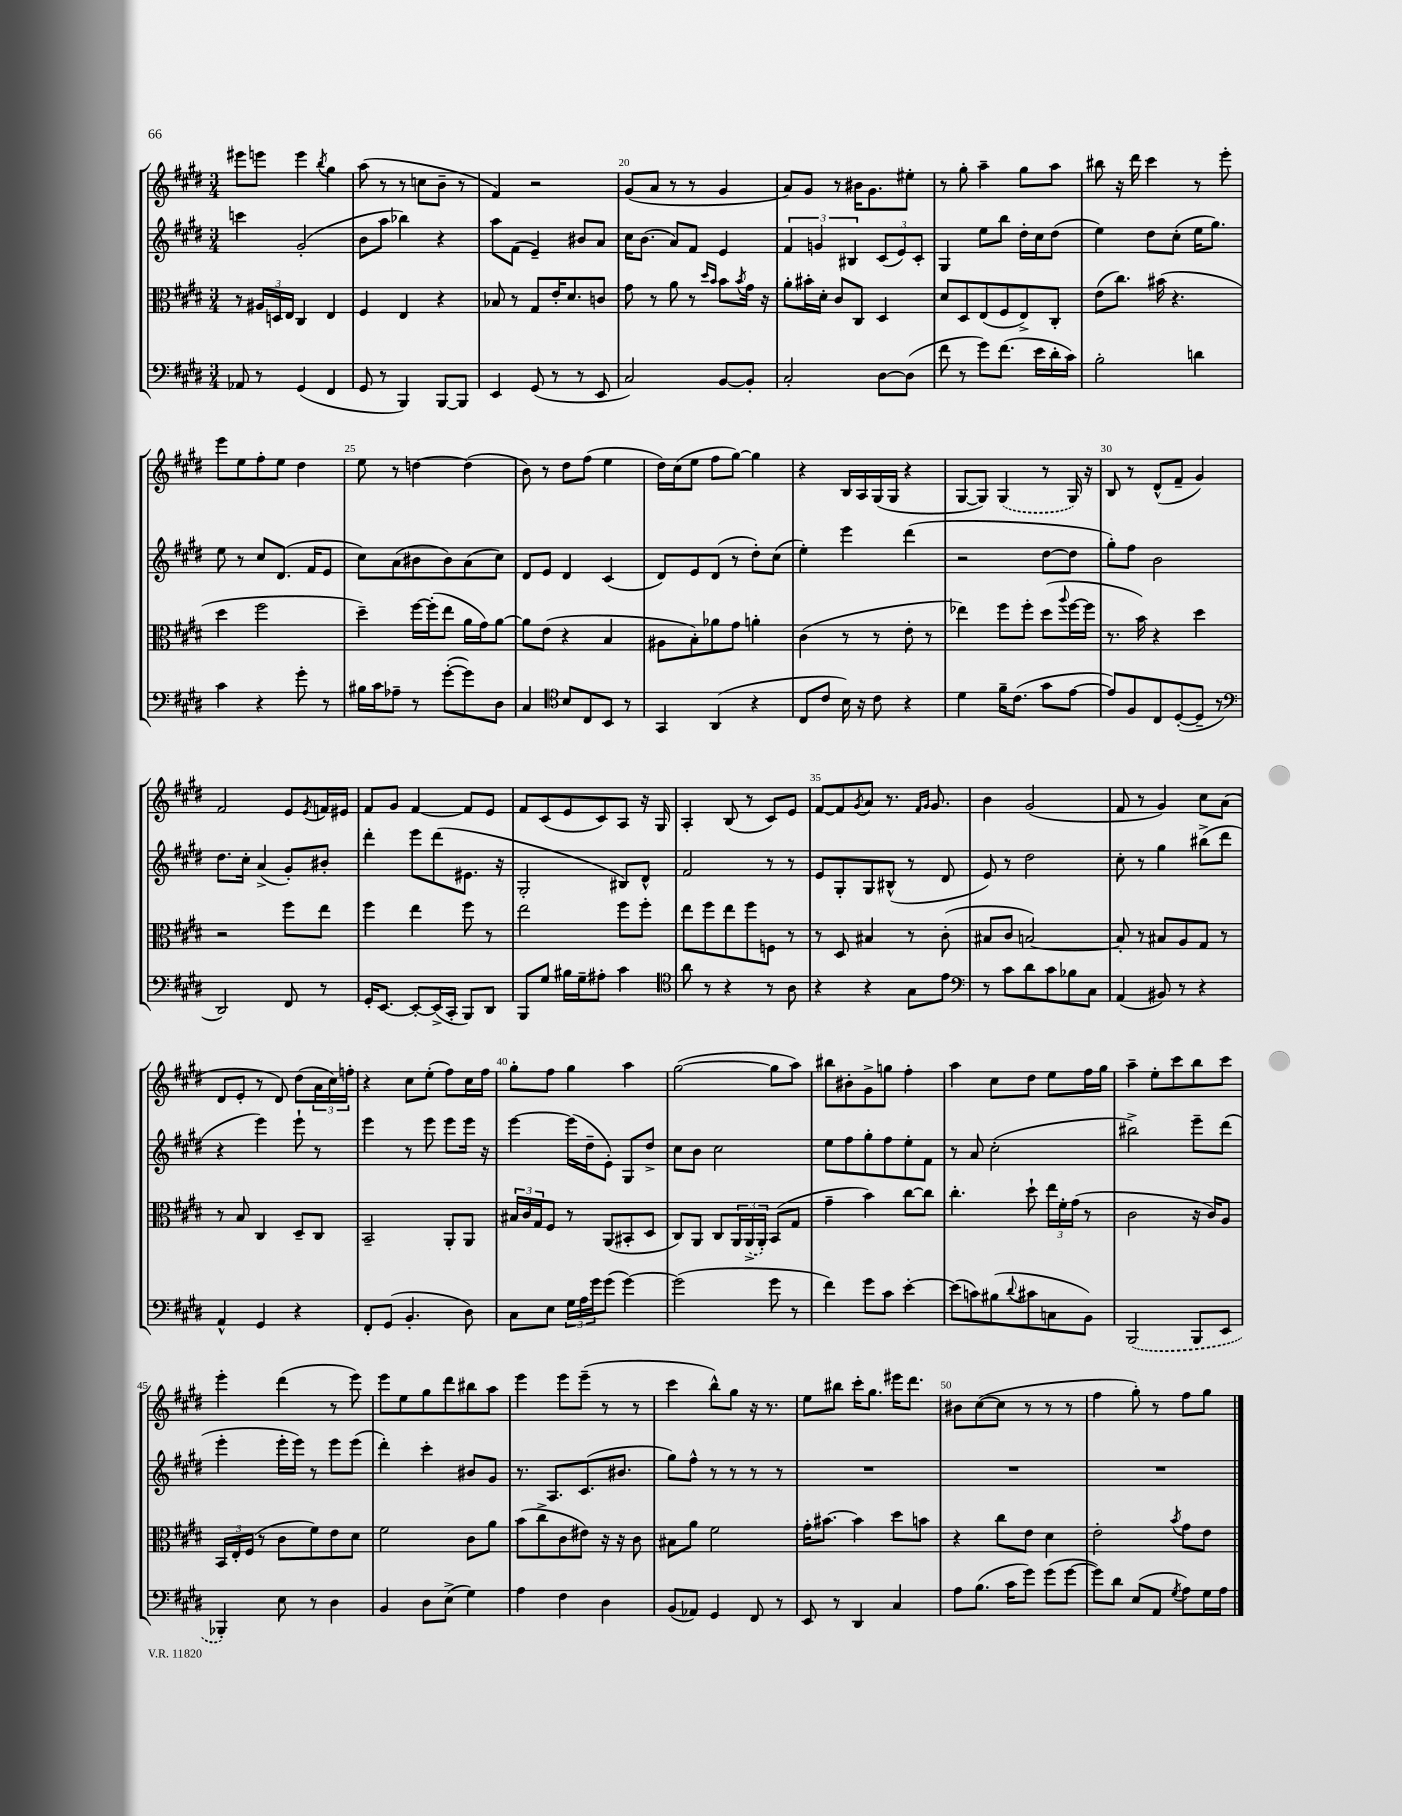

**kern	**kern	**kern	**kern
*staff4	*staff3	*staff2	*staff1
*clefF4	*clefC3	*clefG2	*clefG2
*k[f#c#g#d#]	*k[f#c#g#d#]	*k[f#c#g#d#]	*k[f#c#g#d#]
*M3/4	*M3/4	*M3/4	*M3/4
8AA-	8r	4ccc	8eee#
8r	24A#	.	8eee
.	24D	.	.
.	24E	.	.
(4GG#	4C#	(2g#'	4eee
.	.	.	8qbb
4FF#	4E	.	4gg#
=	=	=	=
8GG#	4F#	8b	(8aa
8r	.	8aa	8r
4BBB)	4E	4bb-)	8r
.	.	.	8cc
[8BBB	4r	4r	8b~
8BBB]	.	.	8r
=	=	=	=
4EE	8B-	8aa	4f#)
.	8r	(8f#	.
(8GG#	8G#	4e~)	2r
8r	16e'	.	.
.	8.d#	.	.
8r	.	8b#	.
8EE	8c	8a	.
=	=	=	=
2C#)	8g#	16cc#	(8g#
.	.	(8.b	.
.	8r	.	8a
.	8a	8a)	8r
.	8r	8f#	8r
.	16qqdd#	.	.
.	16qqb	.	.
[8BB	8b	4e	4g#
.	8qb	.	.
8BB']	16g#	.	.
.	16r	.	.
=	=	=	=
2C#'	8a'	6f#	8a)
.	16b#'	.	8g#
.	.	6g	.
.	16d#'	.	.
.	8c#	.	8r
.	.	6B#	.
.	8C#	.	16b#
.	.	.	8.g#
[8D#	4D#	(12c#	.
.	.	12e)	.
(8D#]	.	.	8ee#'
.	.	12c#'	.
=	=	=	=
8f#	8d#	4G#	8r
8r	8D#	.	8gg#'
8g#)	(8E	8ee	4aa~
(8.f#	8F#	8bb	.
.	8E^)	16dd#'	8gg#
16e	.	16cc#	.
16d#'	8C#'	(8dd#	8aa
16c#)	.	.	.
=	=	=	=
2B'	(8e	4ee)	8bb#
.	8.cc#)	.	16r
.	.	.	16ddd#
.	.	8dd#	4ccc#
.	(16b#	.	.
.	4.r	(8cc#'	.
4d	.	16ee	8r
.	.	8.gg#)	.
.	.	.	8eee'
=	=	=	=
4c#	4dd#	8ee	8eee
.	.	8r	8ee
4r	2ff#	8cc#	8ff#'
.	.	(8.d#	8ee
8g#'	.	.	4dd#
.	.	16f#	.
8r	.	8e	.
=	=	=	=
16B#	4dd#~)	8cc#)	8ee
16c#	.	.	.
8A-~	.	(8a	8r
8r	[16ff#	8b#	[4dd
.	(16ff#']	.	.
([8g#'	8ee	8b#)	.
8g#])	16a	(8a	(4dd]
.	16g#)	.	.
8D#	[8a	8cc#)	.
=	=	=	=
4C#	8a]	8d#	8b)
.	(8e	8e	8r
*clefC4	*	*	*
8B	4r	4d#	8dd#
8C#	.	.	(8ff#
8BB	4B	(4c#	4ee
8r	.	.	.
=	=	=	=
4GG#	8A#	8d#)	16dd#)
.	.	.	(16cc#
.	8B')	8e	8ee
(4AA	8a-	(8d#	8ff#
.	8g#	8r	[8gg#)
4r	4a'	8dd#')	4gg#]
.	.	(8cc#	.
=	=	=	=
8C#	(4c#	4ee')	4r
8c#	.	.	.
16B)	8r	4eee	16B
16r	.	.	16A
8c#	8r	.	(16G#
.	.	.	16G#
4r	8e'	(4ddd#	4r
.	8r	.	.
=	=	=	=
4d#	4ee-)	2r	[8G#
.	.	.	8G#])
16f#~	8ff#	.	(4G#
(8.c#	.	.	.
.	8ff#'	.	.
8g#	(8dd#	[8dd#	8r
.	8qqaa	.	.
[8e	[16ff#	8dd#]	16G#)
.	16ff#]	.	16r
=	=	=	=
8e])	8.r	8gg#')	8B
8F#	.	8ff#	8r
.	16b)	.	.
8C#	4r	2b	(8d#^^
([8D#'	.	.	8f#~
8D#~]	4dd#	.	4g#)
8r	.	.	.
=	=	=	=
*clefF4	*	*	*
2DD#)	2r	8.dd#	2f#
.	.	16cc#'	.
.	.	(4a^	.
8FF#	8ff#	8g#')	8e
.	.	.	8qe
8r	8ee	8b#'	16f
.	.	.	16e#
=	=	=	=
16GG#'	4ff#	4ddd#'	8f#
[8.EE	.	.	.
.	.	.	8g#
8EE'_	4ee	8eee	[4f#
(16EE^]	.	(8ddd#	.
16CC#'	.	.	.
8BBB)	8ff#	8.e#	8f#]
8DD#	8r	.	8e
.	.	16r	.
=	=	=	=
8BBB	2ee	2G#'	8f#
8G#	.	.	(8c#
16B#	.	.	8e
16G#~	.	.	.
8A#'	.	.	8c#)
4c#	8ff#	8B#)	8A
.	8ff#'	8d#^^	16r
.	.	.	16G#
=	=	=	=
*clefC4	*	*	*
8a	8ee	2f#	4A'
8r	8ff#	.	.
4r	8ee	.	(8B
.	8ff#	.	8r
8r	8F	8r	8c#)
8A	8r	8r	8e
=	=	=	=
4r	8r	8e	[8f#
.	8D#	8G#'	8f#]
.	.	.	8qg#
4r	4B#	8G#	8a
.	.	(8B#^^	8.r
8G#	8r	8r	.
.	.	.	16qqf#
.	.	.	16qqg#
.	.	.	8.g#
8e	(8c#'	8d#	.
=	=	=	=
*clefF4	*	*	*
8r	8B#	8e)	4b
8c#	8c#	8r	.
8d#	[2B)	2dd#	(2g#
8c#	.	.	.
8B-	.	.	.
8C#	.	.	.
=	=	=	=
(4AA	8B']	8cc#'	8f#
.	8r	8r	8r
8BB#)	8B#	4gg#	4g#)
8r	8A	.	.
4r	8G#	(8bb#^	8cc#
.	8r	8ddd#	(8a
=	=	=	=
4AA^^	8r	4r	8d#
.	8B	.	8e'
4GG#	4C#	4eee)	8r
.	.	.	8d#)
4r	8D#~	8eee`	(8dd#
.	8C#	8r	24a
.	.	.	24cc#)
.	.	.	24ff'
=	=	=	=
8FF#'	2BB~	4eee	4r
(8GG#	.	.	.
4.BB'	.	8r	8cc#
.	.	8eee	(8ee'
.	8AA'	8eee	8ff#)
8D#)	8AA	16eee	16cc#
.	.	16r	16ff#
=	=	=	=
8C#	24B#	[4eee	8gg#'
.	24c#	.	.
.	24G#	.	.
8E	8F#	.	8ff#
24G#	8r	(16eee]	4gg#
24A	.	.	.
.	.	16dd#~	.
24g#	.	.	.
(8g#	(8AA	8e')	.
[4g#)	8BB#'	8G#	4aa
.	8D#	8dd#^	.
=	=	=	=
(2g#]	8C#)	8cc#	([2gg#
.	8AA	8b	.
.	8C#	2cc#	.
.	24AA	.	.
.	(24AA^	.	.
.	24AA')	.	.
8g#	(8BB	.	8gg#]
8r	8G#	.	8aa)
=	=	=	=
4f#)	4g#~	8ee	8bb#
.	.	8ff#	8b#'
8g#	4b)	8gg#'	8g#^
8c#	.	8ff#	8gg
[4e'	[8cc#	8ee'	4ff#'
.	8cc#]	8f#	.
=	=	=	=
(8e]	4.cc#'	8r	4aa
8c)	.	8a	.
(8B#	.	(2cc#'	8cc#
8qqd#	.	.	.
8c#	8dd#`	.	8dd#
8C	24ee	.	8ee
.	24f#'	.	.
.	(24g#	.	.
8BB)	8r	.	16ff#
.	.	.	16gg#
=	=	=	=
(2BBB	2c#	2bb#^)	4aa~
.	.	.	8ee'
.	.	.	8ccc#
8BBB	16r	8eee~	8bb
.	16c#)	.	.
8EE	8A	(8ddd#	8ccc#
=	=	=	=
4BBB-')	24BB	4eee'	4eee'
.	24E'	.	.
.	(24F#	.	.
.	8r	.	.
8E	8c#	16eee'	(4ddd#
.	.	16eee)	.
8r	8f#)	8r	.
4D#	8e	8eee	8r
.	8d#	(8eee	8eee)
=	=	=	=
4BB	2f#	4ddd#')	8eee
.	.	.	8ee
8D#	.	4ccc#'	8gg#
(8E^	.	.	8ddd#
4G#)	8c#	8b#	8bb#
.	8a	8g#	8aa
=	=	=	=
4A	(8b	8.r	4eee
.	8cc#^	.	.
.	.	8.A	.
4F#	8c#	.	8eee
.	8e#)	(8.c#	(8eee~
4D#	16r	.	8r
.	16r	8.b#	.
.	8c#	.	8r
=	=	=	=
(8BB	8B#	8gg#)	4ccc#
8AA-)	8a	8ff#^^	.
4GG#	2f#	8r	8bb^^)
.	.	8r	8gg#
8FF#	.	8r	16r
.	.	.	8.r
8r	.	8r	.
=	=	=	=
8EE	16g#'	2.r	8ee
.	[8.b#	.	.
8r	.	.	8bb#
4DD#	4b#]	.	16ccc#'
.	.	.	8.gg#
4C#	8dd#	.	16eee#
.	.	.	8.ddd#
.	8b	.	.
=	=	=	=
8A	4r	2.r	8b#
(8.B	.	.	([8cc#
.	8cc#	.	8cc#]
16c#	.	.	.
8g#)	8e	.	8r
(8g#	4d#	.	8r
[8g#	.	.	8r
=	=	=	=
8g#])	2e'	2.r	4ff#
8d#	.	.	.
(8E	.	.	8gg#')
8AA	.	.	8r
8qG#	8qb	.	.
8A)	8g#	.	8ff#
16G#	8e	.	8gg#
16A	.	.	.
==	==	==	==
*-	*-	*-	*-
